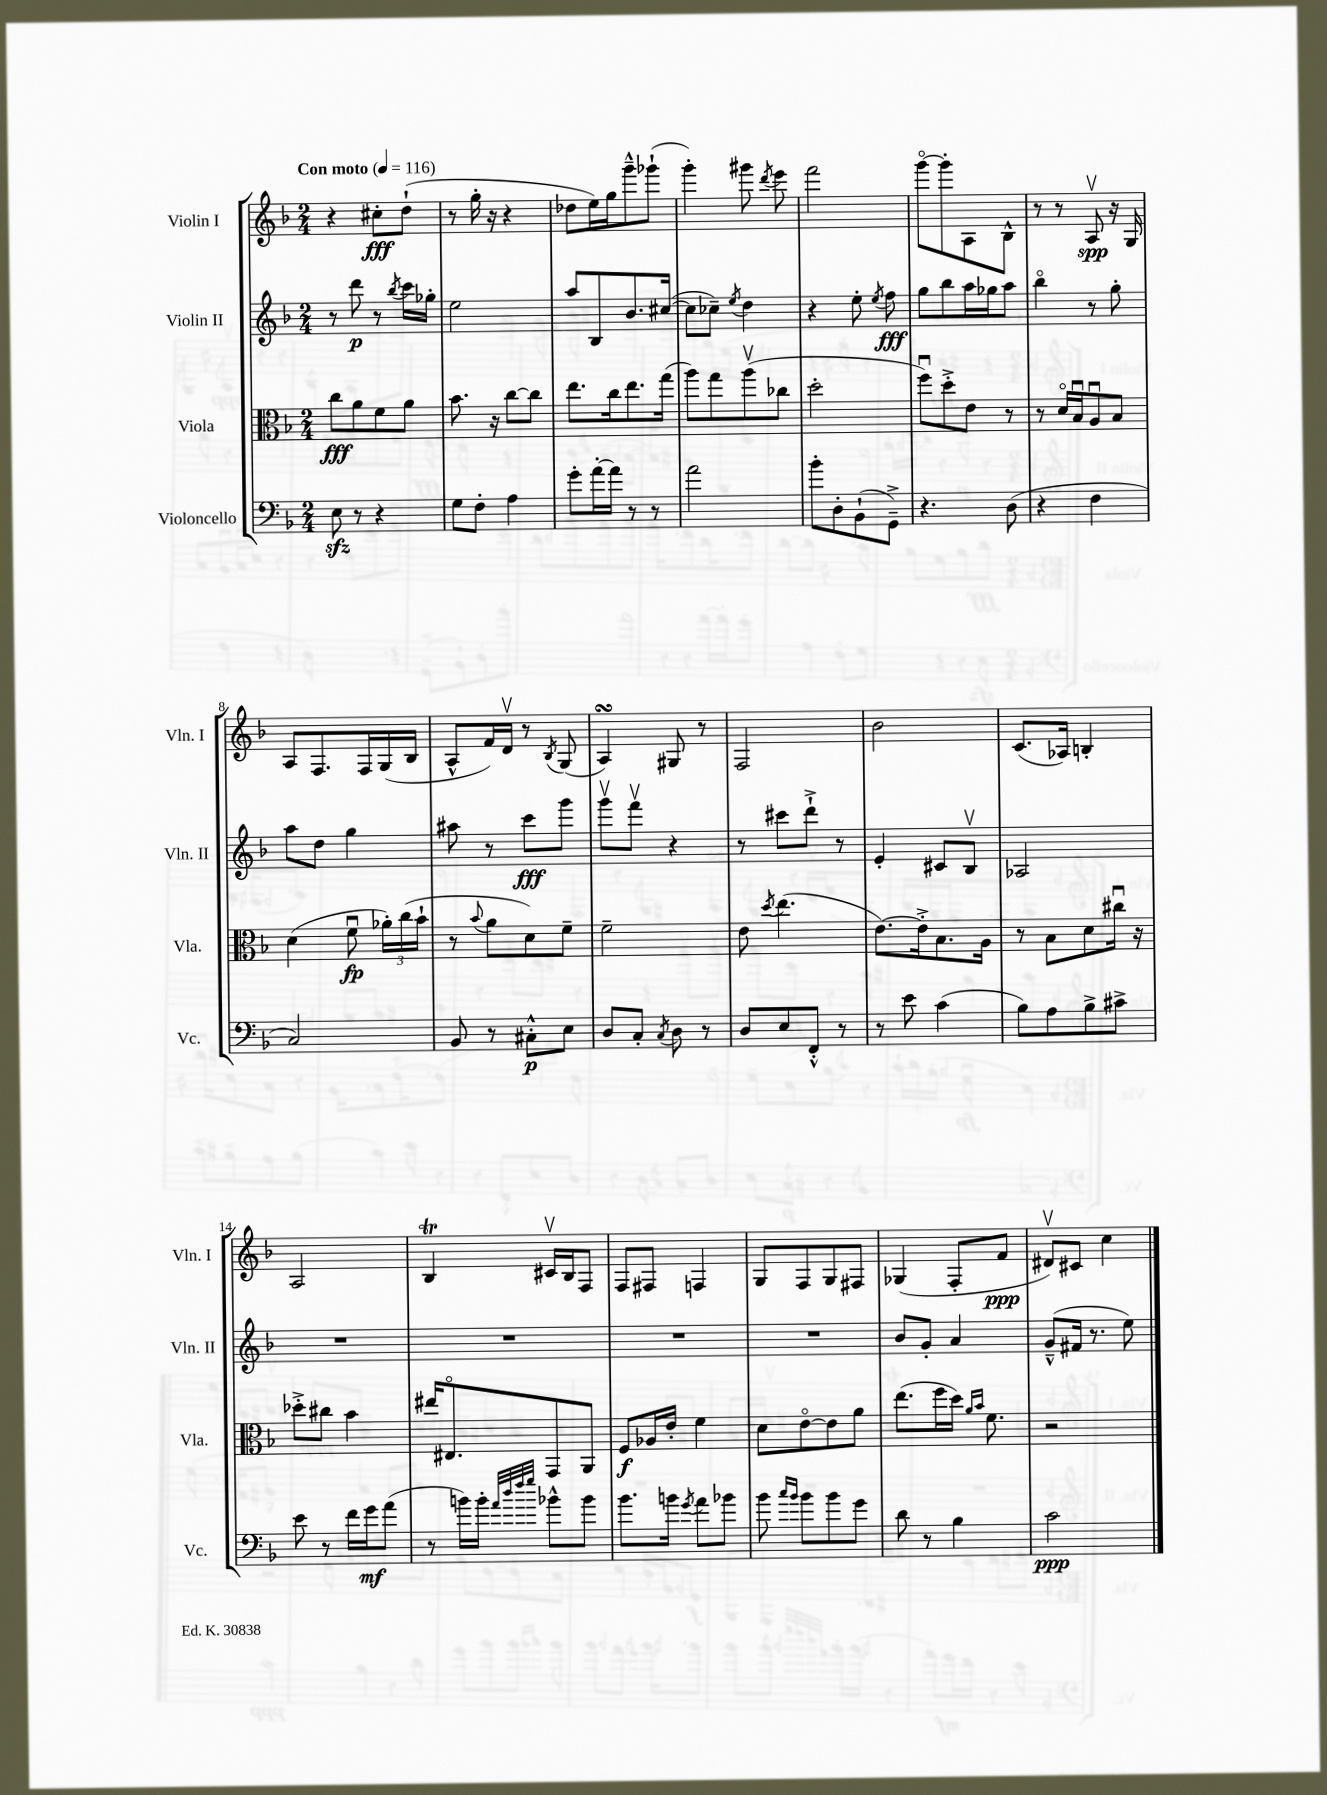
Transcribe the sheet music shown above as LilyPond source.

<<
\new StaffGroup <<
\new Staff = "s0" \with { instrumentName = "Violin I" shortInstrumentName = "Vln. I" } {
    \clef treble \key f \major \numericTimeSignature \time 2/4 \tempo "Con moto" 4 = 116
    \autoBeamOff r4 cis''8[-.\fff d''8]-!( |
    r8 g''16-. r16 r4 |
    des''8[ e''16) g''16 g'''8---^ ges'''8]-!( |
    g'''4-.) gis'''8 \acciaccatura { d'''8 } e'''8 |
    f'''2 |
    g'''8[~\flageolet g'''8-. a8 bes8]-^ |
    r8 r8 a8\upbow\spp r16 g16 |
    a8[ f8. f16 g16( bes16] |
    a8[-^ f'16) d'16]\upbow r8 \acciaccatura { bes8 } g8( |
    a4\turn) gis8 r8 |
    f2 |
    bes'2 |
    c'8.[( aes16]) b4-. |
    a2 |
    bes4\trill cis'16[\upbow bes16 f8] |
    f8[ fis8] f4 |
    g8[ f8 g8 fis8] |
    ges4( f8[-. f'8]\ppp |
    dis'8[\upbow) cis'8] c''4 \bar "|." |
}
\new Staff = "s1" \with { instrumentName = "Violin II" shortInstrumentName = "Vln. II" } {
    \clef treble \key f \major \numericTimeSignature \time 2/4
    \autoBeamOff r8 d'''8\p r8 \acciaccatura { bes''8 } c'''16[ ges''16]-. |
    e''2 |
    a''8[ bes8 bes'8. cis''16]~( |
    cis''8[ ces''8]--) \acciaccatura { e''8 } d''4 |
    r4 e''8-. \acciaccatura { e''8 } f''8\fff |
    g''8[ bes''8 a''16 ges''16 a''8] |
    bes''4\flageolet r8 g''8-. |
    a''8[ d''8] g''4 |
    ais''8 r8 c'''8[\fff g'''8] |
    g'''8[\upbow f'''8]\upbow r4 |
    r8 cis'''8[ d'''8]-!-> r8 |
    e'4-. cis'8[ bes8]\upbow |
    aes2 |
    R2 |
    R2 |
    R2 |
    R2 |
    bes'8[ g'8]-. a'4 |
    g'8[---^( fis'16] r8. e''8) \bar "|." |
}
\new Staff = "s2" \with { instrumentName = "Viola" shortInstrumentName = "Vla." } {
    \clef alto \key f \major \numericTimeSignature \time 2/4
    \autoBeamOff c''8[\fff a'8 f'8 a'8] |
    bes'8. r16 c''8[~ c''8] |
    e''8.[ c''16 e''8. g''16]( |
    a''8[) g''8 a''8\upbow( ces''8] |
    d''2-. |
    f''8[\downbow) d''8-.-> e'8] r8 |
    r8 d'16[\flageolet bes16\downbow a8\downbow bes8] |
    d'4( f'8\downbow\fp \tuplet 3/2 { aes'16[-.) c''16( bes'16]-! } |
    r8 \appoggiatura { bes'8 } a'8[ d'8) f'8]-- |
    f'2-- |
    e'8 \acciaccatura { d''8 } e''4.( |
    e'8.[~) e'16-.-> bes8. a16] |
    r8 bes8[ d'8 cis''16]\downbow r16 |
    des''8[-.-> cis''8] bes'4 |
    eis''16[ eis8.\flageolet g,8 a,8] |
    f8[\f aes16 e'16]-. f'4 |
    d'8[ e'8~\flageolet e'8 a'8] |
    e''8.[( f''16 d''16]) \grace { a'16[ bes'16] } f'8. |
    r2 \bar "|." |
}
\new Staff = "s3" \with { instrumentName = "Violoncello" shortInstrumentName = "Vc." } {
    \clef bass \key f \major \numericTimeSignature \time 2/4
    \autoBeamOff e8\sfz r8 r4 |
    g8[ f8]-. a4 |
    g'8[-. a'16~-. a'16] r8 r8 |
    a'2 |
    bes'8[-. d8-. bes,8-!( g,8]--->) |
    r4. d8( |
    r4 f4 |
    c2) |
    bes,8 r8 cis8[-.-^\p e8] |
    d8[ c8]-. \acciaccatura { c8 } d8 r8 |
    d8[ e8 f,8]-.-^ r8 |
    r8 e'8 c'4( |
    bes8[) a8 bes8-> cis'8]-> |
    e'8 r8 f'16[ g'16\mf a'8]( |
    r8 b'16[) b'16]-. \grace { a'32[ d''32 f''32 g''32] } bes'8[-^ bes'8] |
    bes'8.[ b'16] \acciaccatura { g'8 } a'8[ bes'8] |
    bes'8 \grace { c''16[ bes'16] } bes'8[ bes'8 g'8] |
    d'8 r8 bes4 |
    c'2\ppp \bar "|." |
}
>>
>>
